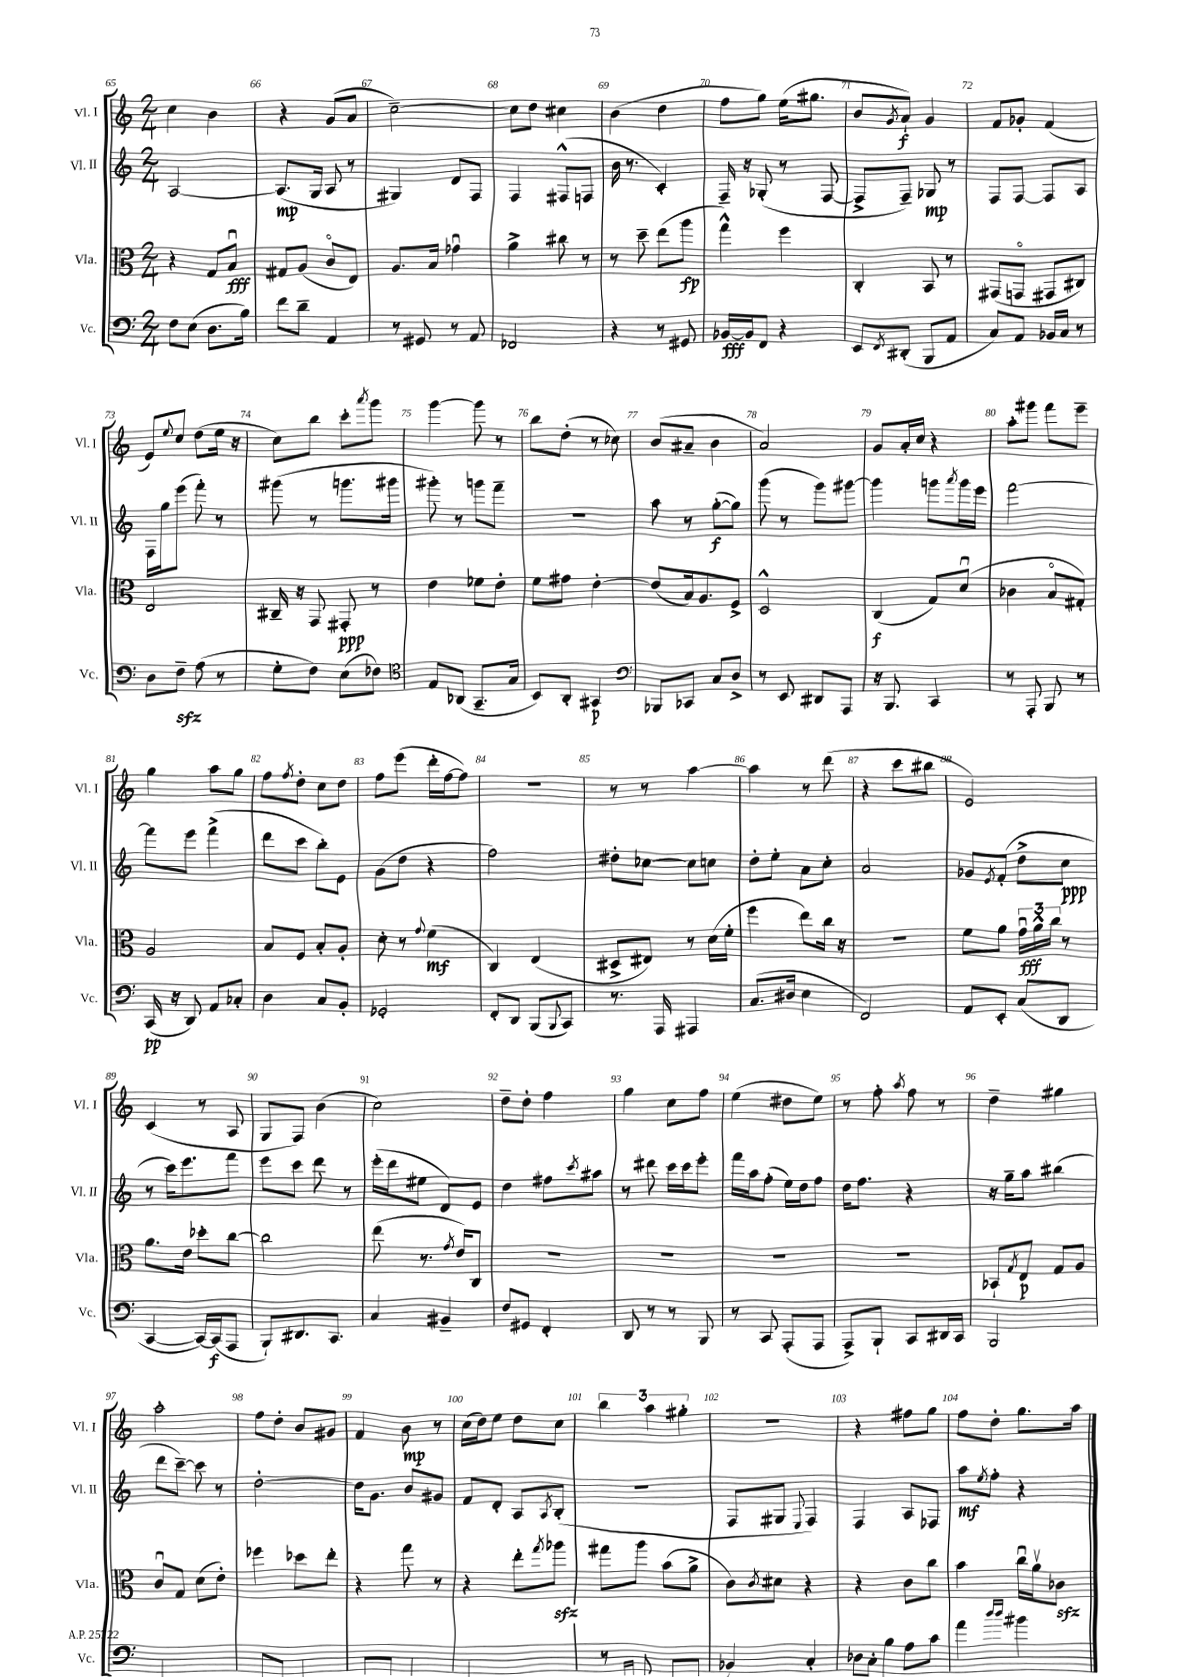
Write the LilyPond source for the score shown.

<<
\new StaffGroup <<
\new Staff = "s0" \with { instrumentName = "Vl. I" shortInstrumentName = "Vl. I" } {
    \clef treble \key c \major \numericTimeSignature \time 2/4
    c''4 b'4 |
    r4 g'8( a'8 |
    c''2~--) |
    c''8 d''8 cis''4 |
    b'4( d''4 |
    f''8 g''8) e''16( gis''8. |
    b'8 \acciaccatura { g'8 } a'8-!\f) g'4 |
    f'8 ges'8-. f'4( |
    e'8) \appoggiatura { e''8 } c''8 d''8( e''16 r16 |
    c''8) b''8 c'''8-. \acciaccatura { a'''8 } g'''8 |
    g'''4~ g'''8 r8 |
    b''8 d''8-.( r8 ces''8) |
    b'8( ais'8-- b'4 |
    a'2) |
    g'8 a'16-. c''16 r4 |
    a''8-. gis'''8 f'''8 e'''8-- |
    g''4 a''8 g''8 |
    f''8 \acciaccatura { f''8 } d''8-. c''8 d''8 |
    f''8 e'''8( d'''16-. f''16~ f''8) |
    R2 |
    r8 r8 a''4~ |
    a''4 r8 d'''8( |
    r4 c'''8 bis''8 |
    e'2) |
    c'4( r8 a8 |
    g8 f8) b'4( |
    c''2) |
    d''8-- d''8-. f''4 |
    g''4 c''8 f''8 |
    e''4( dis''8 e''8) |
    r8 f''8-. \acciaccatura { a''8 } f''8 r8 |
    d''4-- gis''4 |
    a''2-. |
    f''8 d''8-. b'8 gis'8 |
    f'4 b'8\mp r8 |
    c''16( d''16) e''8 d''8 c''8 |
    \tuplet 3/2 { b''4 a''4 gis''4-. } |
    R2 |
    r4 fis''8 g''8 |
    f''8 d''8-. g''8. a''16 \bar "|." |
}
\new Staff = "s1" \with { instrumentName = "Vl. II" shortInstrumentName = "Vl. II" } {
    \clef treble \key c \major \numericTimeSignature \time 2/4
    a2~ |
    a8.\mp( g16 a8 r8 |
    gis4) d'8 f8 |
    f4 fis8-^( f8 |
    b'16 r8. c'4-.) |
    f16-- r16 ges8-.( r8 f8~ |
    f8-> f8--) ges8\mp r8 |
    f8 f8~ f8 a8 |
    f16 g''16 e'''8( f'''8-.) r8 |
    gis'''8( r8 g'''8. gis'''16 |
    gis'''8-.) r8 g'''8 f'''8-- |
    R2 |
    a''8 r8 g''8~-.\f( g''8) |
    g'''8( r8 g'''8) gis'''8~ |
    gis'''4 g'''8 \acciaccatura { a'''8 } g'''16 e'''16 |
    f'''2~ |
    f'''8 e'''8 f'''4->( |
    d'''8 c'''8 b''8-.) e'8 |
    g'8( d''8 r4 |
    f''2) |
    dis''8-. ces''8~ ces''8 c''8 |
    d''8-. e''8-. a'8 c''8-. |
    a'2 |
    ges'8 \acciaccatura { e'8 } f'8-.( d''8-> c''8\ppp |
    r8 c'''16) e'''8. f'''8 |
    e'''8 c'''8 d'''8 r8 |
    e'''16-.( d'''16 eis''8 d'8) e'8 |
    d''4 fis''8 \acciaccatura { c'''8 } ais''8 |
    r8 dis'''8 c'''16 c'''16 e'''8-. |
    f'''16 a''16 f''8-.( e''16) d''16 f''8 |
    d''16 f''8. r4 |
    r16 g''16-- a''8 bis''4( |
    d'''8 c'''8~--) c'''8 r8 |
    d''2~-. |
    d''16 g'8. b'8 gis'8 |
    f'8 d'8-. a8 \acciaccatura { a8 } b8-.( |
    R2 |
    f8 gis8 \appoggiatura { e8 } f4) |
    f4 a8 fes8 |
    a''8\mf \acciaccatura { e''8 } f''8-. r4 \bar "|." |
}
\new Staff = "s2" \with { instrumentName = "Vla." shortInstrumentName = "Vla." } {
    \clef alto \key c \major \numericTimeSignature \time 2/4
    r4 g8 b8\downbow\fff |
    gis8 a8( c'8\flageolet e8) |
    a8. b16 ges'4\downbow |
    a'4-> cis''8 r8 |
    r8 d''8-- e''8( a''8\fp |
    g''4-^) f''4 |
    c4-. b,8 r8 |
    gis,8( g,8\flageolet gis,8 cis8) |
    e2 |
    cis16-- r16 g,8 gis,8-.\ppp r8 |
    e'4 fes'8 e'8-. |
    f'8 gis'8 e'4~-. |
    e'8( b16) a8. f8-> |
    d2-^ |
    c4\f( g8) d'8\downbow( |
    ces'4 b8\flageolet gis8-.) |
    a2 |
    b8 f8 b8-. a8-. |
    d'8-. r8 \appoggiatura { g'8 } f'4\mf( |
    c4) e4( |
    dis8-> eis8) r8 d'16( f'16-. |
    f''4 e''8) c''16 r16 |
    r2 |
    f'8 a'8 \tuplet 3/2 { g'16\downbow\fff a'16-^ c''16 } r8 |
    a'8. e'16 des''8-. c''8~ |
    c''2 |
    e''8( r8. \acciaccatura { g'8 } e'16) c8 |
    R2 |
    R2 |
    R2 |
    R2 |
    bes,8-! \acciaccatura { g8 } e8\p g8 a8 |
    c'8\downbow g8 d'8( e'8-.) |
    fes''4 des''8 e''8-. |
    r4 g''8 r8 |
    r4 e''8-. \acciaccatura { g''8 } aes''8\sfz |
    gis''8 a''8 b'8( a'8-> |
    c'8) \acciaccatura { c'8 } dis'8 r4 |
    r4 c'8 c''8 |
    b'4 c''16\downbow a'16\upbow ces'8\sfz \bar "|." |
}
\new Staff = "s3" \with { instrumentName = "Vc." shortInstrumentName = "Vc." } {
    \clef bass \key c \major \numericTimeSignature \time 2/4
    f8 e8( d8. b16) |
    f'8 d'8-- a,4 |
    r8 gis,8 r8 a,8 |
    fes,2 |
    r4 r8 gis,8 |
    bes,16~\fff bes,16 f,8 r4 |
    e,8 \acciaccatura { f,8 } dis,8-.( b,,8 a,8 |
    c8) a,8 bes,16 c16 r8 |
    d8 f8--\sfz a8( r8 |
    g8-. f8) e8( fes8) |
    \clef tenor e8 aes,8( g,8.-- g16 |
    b,8) a,8-. gis,4\p |
    \clef bass bes,,8 ces,8 c8 d8-> |
    r8 e,8 dis,8 a,,8 |
    r16 b,,8. c,4 |
    r8 a,,8-. b,,8 r8 |
    c,16\pp( r16 d,8) a,8 ces8-. |
    d4 c8 b,8-. |
    ges,2-. |
    f,8-. d,8 b,,8( \appoggiatura { b,,8 } c,8) |
    r8. a,,16 ais,,4 |
    c8.( dis16 e4 |
    f,2) |
    a,8 e,8-. c8( d,8 |
    c,4~ c,16~) c,16\f( a,,8 |
    b,,8-!) dis,8. c,8. |
    c4 bis,4-- |
    f8 gis,8 f,4-. |
    d,8 r8 r8 b,,8 |
    r8 c,8 a,,8-.( a,,8 |
    a,,8->) b,,8-! c,8 dis,16 c,16 |
    b,,2 |
    aes,,2( |
    c,8 a,,8--) b,,4\fp |
    a,,8 a,,8( a,,4) |
    a,,2 |
    r8 \grace { g,,16 c,16 } a,,8( aes,,8 a,,8-. |
    bes,4) c4-. |
    des16 c16-. b8\mp a8 c'8 |
    a'4 \grace { d''16 d''16 } bis'4 \bar "|." |
}
>>
>>
\layout { \context { \Score currentBarNumber = #65 \override BarNumber.break-visibility = ##(#f #t #t) barNumberVisibility = #all-bar-numbers-visible } }
